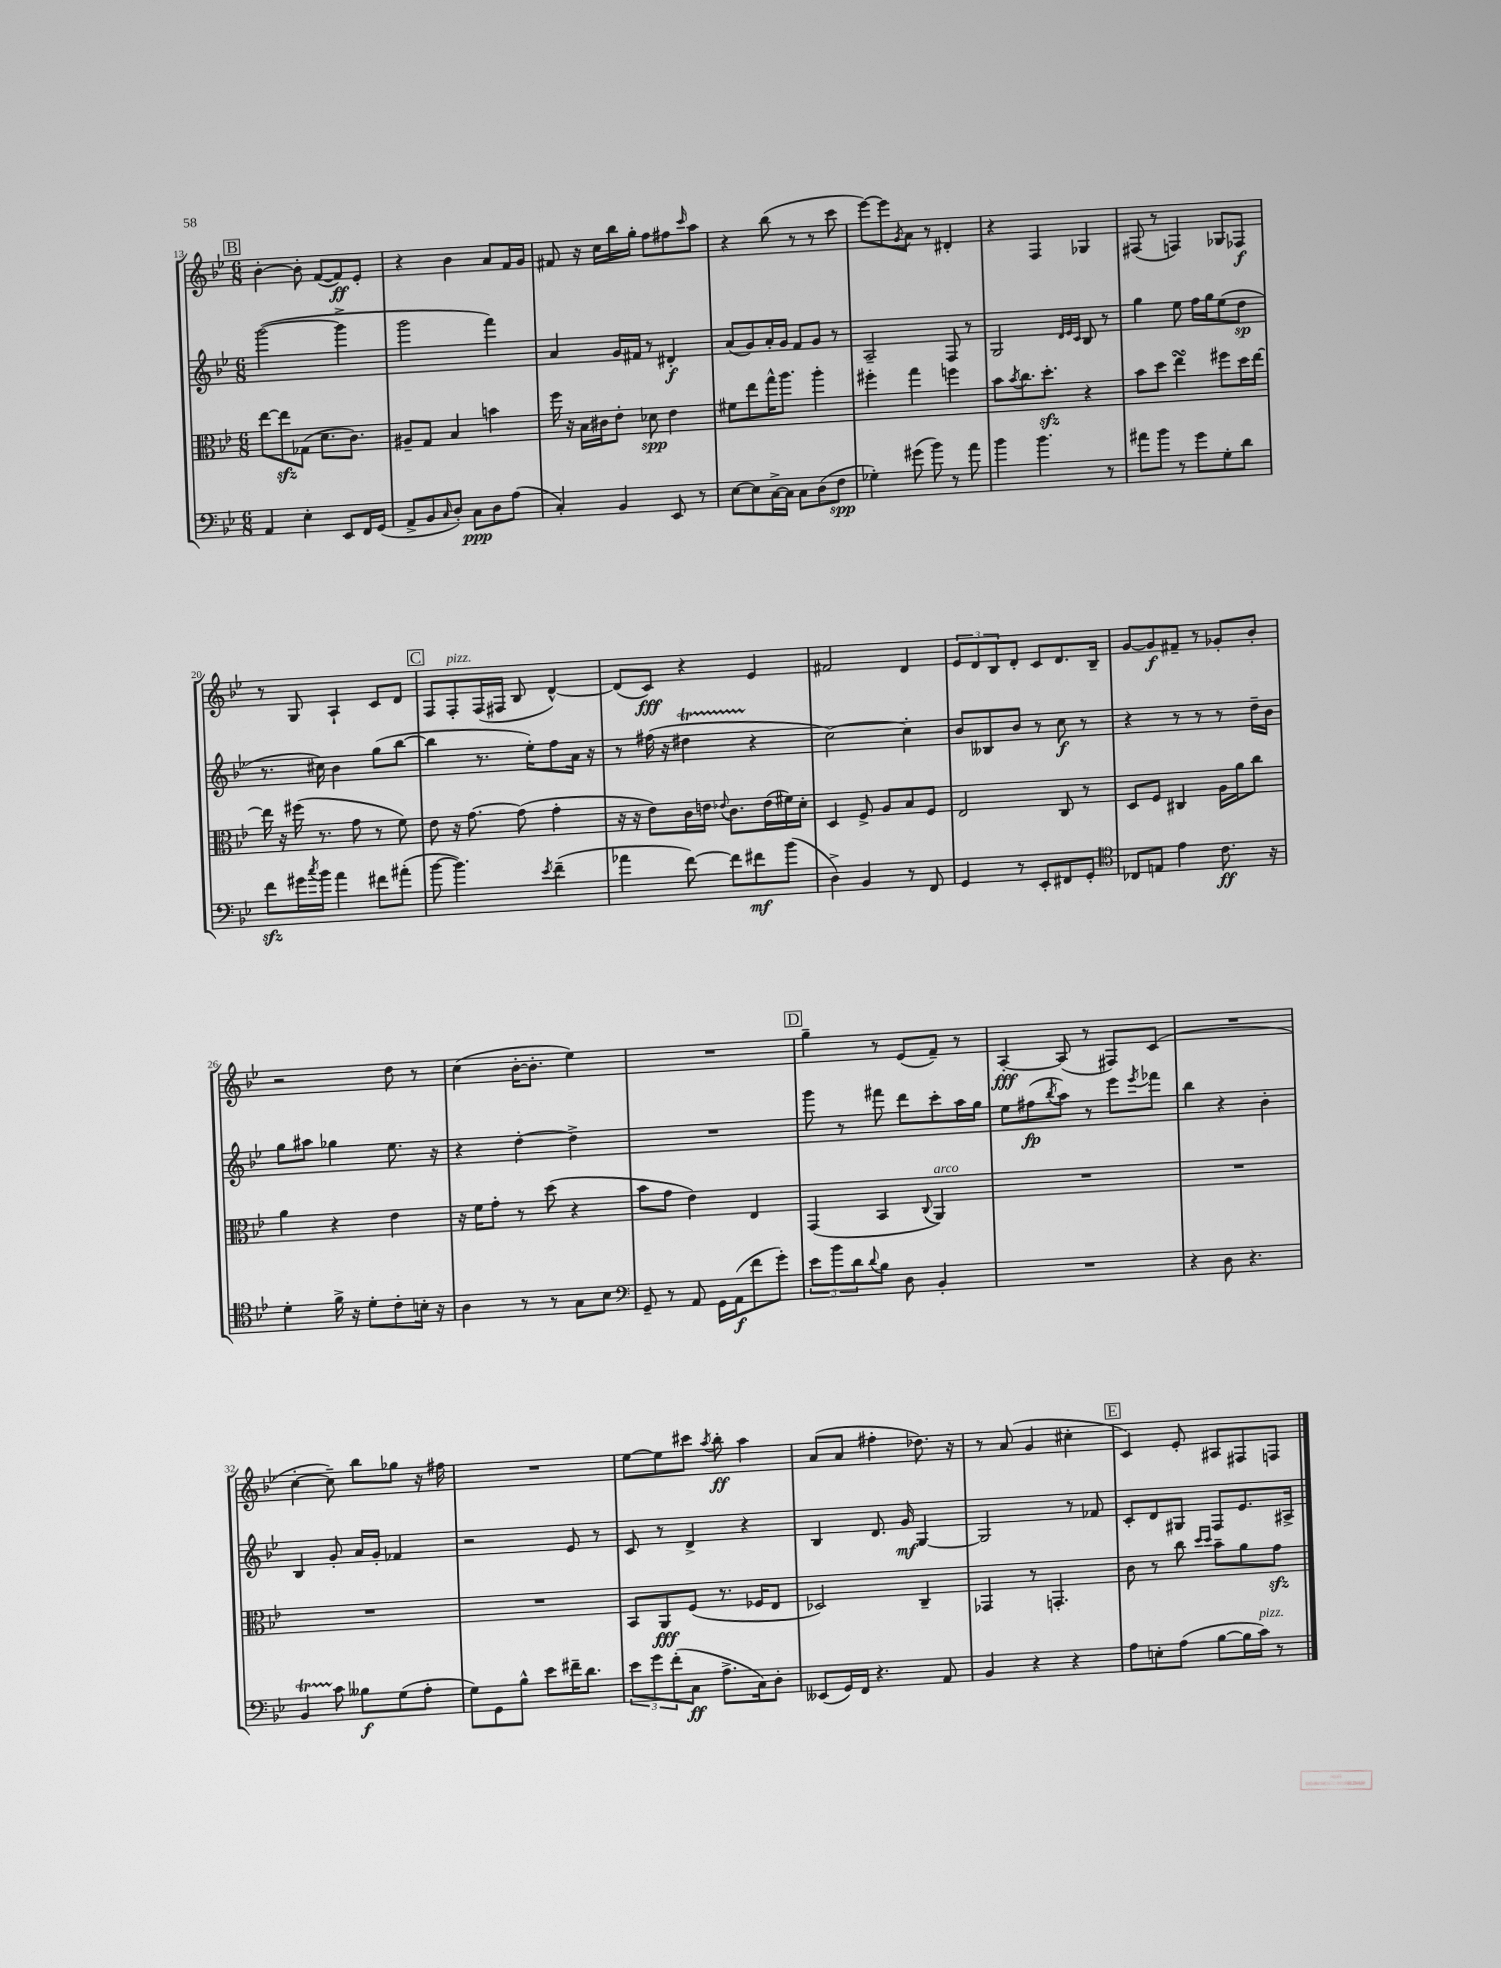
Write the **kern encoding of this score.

**kern	**kern	**kern	**kern
*staff4	*staff3	*staff2	*staff1
*clefF4	*clefC3	*clefG2	*clefG2
*k[b-e-]	*k[b-e-]	*k[b-e-]	*k[b-e-]
*M6/8	*M6/8	*M6/8	*M6/8
4AA	[8ee-	([2ggg	[4b-'
.	8ee-]	.	.
4E-'	(8G-	.	8b-']
.	8.d	.	([8f
8EE-	.	4ggg^]	8f])
.	8.c)	.	.
16FF	.	.	8e-'
(16GG	.	.	.
=	=	=	=
8AA^	8A#~	2ggg	4r
8BB-	8G	.	.
16qqC	.	.	.
8D')	4B-	.	4b-
8C	.	.	.
8D	4b	4fff)	8a
(8A	.	.	16f
.	.	.	16g
=	=	=	=
4C')	16ff	4a	8f#
.	16r	.	.
.	16B-	.	16r
.	16c#	.	16cc
4BB-	8e-'	16g	16bb-
.	.	16f#	16gg'
.	8d-	8r	8ff
8EE-	4e-	4d#'	8ff#
.	.	.	16qqccc
8r	.	.	8aa
=	=	=	=
[8E-	8f#	(8a	4r
8E-]	8ee-	8g)	.
[16C^	16gg^^	16a'	(8bb-
16C]	8.aa	16g	.
8C	.	8f	8r
(8D	4aa'	8g	8r
8F	.	8r	8ccc
=	=	=	=
4G-')	4ff#'	2A~	[8eee-)
.	.	.	8eee-]
.	.	.	8qg
(8g#	4gg	.	8a
8b-)	.	.	8r
8r	4ff	8F	4d#'
8a	.	8r	.
=	=	=	=
4b-	8b-	2G	4r
.	8qb-	.	.
.	8.cc	.	.
4.b-	.	.	4F
.	8.dd'	.	.
.	.	32qqd	.
.	.	32qqe-	.
.	.	32qqc	.
.	4r	8B-	4G-
8r	.	8r	.
=	=	=	=
8a#	8b-	4gg	(8F#
8b-	8dd	.	8r
8r	4ee-	8ee-	4F)
8g	.	16ff	.
.	.	16gg	.
8G'	8ff#	(8ee-	8G-
8d	16dd	8dd	8F-
.	[16ee-	.	.
=	=	=	=
8f	16ee-]	8.r	8r
.	16r	.	.
16g#	(16ff#	.	8G
8qcc	.	.	.
16b-	8.r	16cc#)	.
4a	.	4b-	4A`
.	8g	.	.
8f#	8r	(8gg	8c
(8a#'	8f)	[8bb-	8d
=	=	=	=
[8b-	8e-	4bb-]	8F
4.b-])	16r	.	8F'
.	[8.g	.	.
.	.	8.r	(16F
.	.	.	16F#
.	(8g]	.	8B-
.	.	16ee-')	.
8qe-	.	.	.
(4f~	4g'	8ff	[4d^^)
.	.	16a	.
.	.	16r	.
=	=	=	=
4a-	16r	8r	(8d]
.	16r	.	.
.	8e-)	(16ff#	8c)
.	.	16r	.
[8f)	16c	4dd#	4r
.	16e	.	.
.	8qqe-	.	.
8f]	8.c	.	.
8f#	.	4r	4e-
.	(16e-	.	.
(8b-	16f#)	.	.
.	16d'	.	.
=	=	=	=
4D^)	4D	[2cc)	2f#
4BB-	8F^	.	.
.	8A	.	.
8r	8B-	4cc']	4d
8FF	8F	.	.
=	=	=	=
4GG	2E-	8b-	12e-
.	.	.	12d
.	.	8B--	.
.	.	.	12B-
8r	.	8b-	8d'
8EE-'	.	8r	8c
8FF#	8C	8cc	8.d
8GG'	8r	8r	.
.	.	.	16B-~
=	=	=	=
*clefC4	*	*	*
8C-	8D	4r	[8g
8E	8F	.	8g]
4e-	4C#	8r	8f#~
.	.	8r	8r
8.c	16A	8r	8g-'
.	16a	.	.
.	8cc	16dd~	8b-'
16r	.	16b-	.
=	=	=	=
4d'	4a	8gg	2r
.	.	8aa#	.
16f^	4r	4gg-	.
16r	.	.	.
8d'	.	.	.
8c'	4e-	8.ee-	8dd
16B'	.	.	8r
16r	.	16r	.
=	=	=	=
4A	16r	4r	(4cc
.	16f	.	.
.	8g'	.	.
8r	8r	[4dd'	[16b-'
.	.	.	8.b-']
8r	(8dd	.	.
8G	4r	4dd^]	4ee-)
8B-	.	.	.
=	=	=	=
*clefF4	*	*	*
8GG~	8b-	2.r	2.r
8r	8g	.	.
8AA	4e-)	.	.
16GG	.	.	.
(16AA	.	.	.
8f	4E-	.	.
8g')	.	.	.
=	=	=	=
12e-	(4GG	8ggg	4gg~
12b-	.	.	.
.	.	8r	.
12d	.	.	.
8qqd	.	.	.
8B-	4BB-	8fff#	8r
8D	.	8ddd	(8e-
.	8qqC	.	.
4BB-'	4AA)	8ccc'	8f~)
.	.	16aa	8r
.	.	16gg	.
=	=	=	=
2.r	2.r	8ee-	[4A'
.	.	(8ff#	.
.	.	8qbb-	.
.	.	8aa)	(8A]
.	.	8r	8r
.	.	8eee-	8F#)
.	.	8qeee-	.
.	.	8fff-	(8c
=	=	=	=
4r	2.r	4bb-	2.r
8D	.	4r	.
4.r	.	.	.
.	.	4b-'	.
=	=	=	=
4BB-	2.r	4B-	[4cc'
8c	.	8g'	8cc~])
8B--	.	16a	8bb-
.	.	16g'	.
(8G	.	4f-	8gg-
8A'	.	.	16r
.	.	.	16ff#
=	=	=	=
8G)	2.r	2r	2.r
8GG	.	.	.
8B-^^	.	.	.
8e-	.	.	.
16f#~	.	8e-	.
8.d	.	.	.
.	.	8r	.
=	=	=	=
12e-	8BB-	8c	[8ee-
12g	.	.	.
.	8AA	8r	8ee-]
(12f'	.	.	.
8C	(8F	4d^	8ccc#
.	.	.	8qaa
8.A^	8.r	.	8bb-'
.	.	4r	4aa
16C)	16F-	.	.
8D'	8E-	.	.
=	=	=	=
(8EE--	2D-)	4B-	(8a
16GG)	.	.	8a
16FF	.	.	.
4.r	.	8.d	4ff#'
.	.	16g	.
.	4C~	[4G	8.dd-)
8AA	.	.	.
.	.	.	16r
=	=	=	=
4BB-	4GG-	2G]	8r
.	.	.	(8a
4r	8r	.	4g
.	4.GG'	.	.
4r	.	8r	4cc#'
.	.	8f-	.
=	=	=	=
8A	8c	8c'	4c)
8E'	8r	8d	.
(8A	8cc	8G#	8e-'
.	16qqdd	.	.
.	16qqdd	.	.
[8B-	8b-~	8F	8A#
16B-]	8a	8.e-	8F#
16c)	.	.	.
8r	8g	.	8F
.	.	16A#^	.
==	==	==	==
*-	*-	*-	*-
